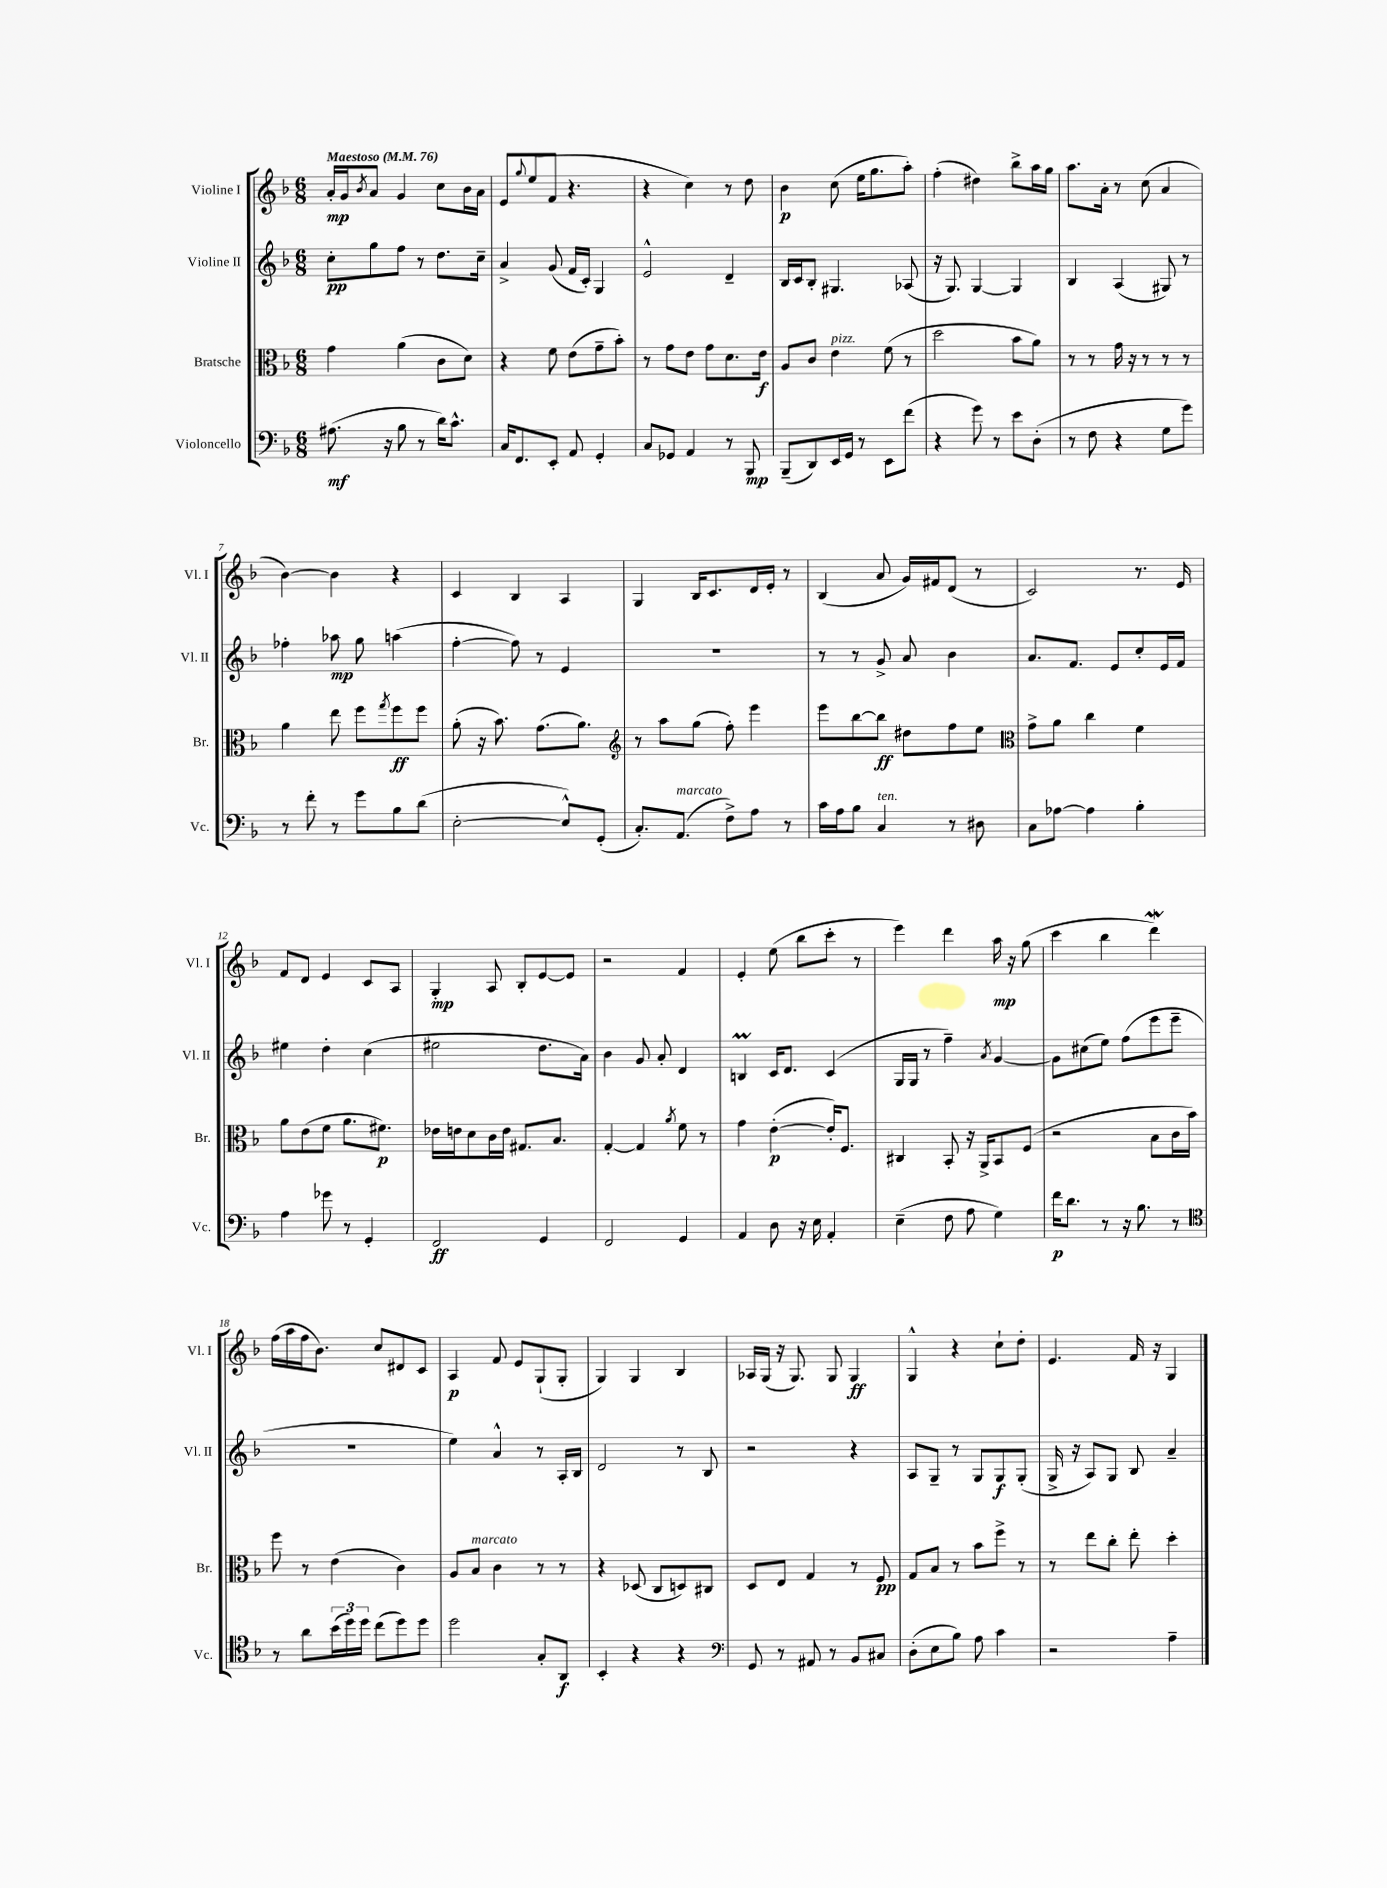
<<
\new StaffGroup <<
\new Staff = "s0" \with { instrumentName = "Violine I" shortInstrumentName = "Vl. I" } {
    \clef treble \key f \major \numericTimeSignature \time 6/8 \tempo "Maestoso" 4 = 76
    a'16-.\mp g'16 \acciaccatura { bes'8 } a'8 g'4 c''8 bes'16 a'16 |
    e'8 \appoggiatura { g''8 } e''8( f'8 r4. |
    r4 c''4) r8 d''8 |
    bes'4\p c''8( e''16 g''8. a''8-.) |
    f''4-.( dis''4) bes''8-> a''16 g''16 |
    a''8. a'16-. r8 c''8( a'4 |
    bes'4~) bes'4 r4 |
    c'4 bes4 a4 |
    g4 bes16 c'8. d'16 e'16-. r8 |
    bes4( a'8 g'16) fis'16 d'8( r8 |
    c'2) r8. e'16 |
    f'8 d'8 e'4 c'8 a8 |
    g4-.\mp a8 bes8-. e'8~ e'8 |
    r2 f'4 |
    e'4-. e''8( bes''8 c'''8-. r8 |
    e'''4) d'''4 a''16\mp r16 g''8( |
    c'''4 bes''4 d'''4\mordent) |
    f''16( a''16 f''16 bes'8.) c''8 dis'8 c'8 |
    a4\p f'8 e'8 g8-!( g8-. |
    g4) g4 bes4 |
    aes16 g16( r16 g8.) g8 g4\ff |
    g4-^ r4 c''8-! d''8-. |
    e'4. f'16 r16 g4 \bar "|." |
}
\new Staff = "s1" \with { instrumentName = "Violine II" shortInstrumentName = "Vl. II" } {
    \clef treble \key f \major \numericTimeSignature \time 6/8
    c''8-.\pp g''8 f''8 r8 d''8. c''16-- |
    a'4-> g'8( f'16 c'16-.) g4 |
    e'2-^ d'4-- |
    bes16 c'16 bes8-. gis4. aes8( |
    r16 g8.) g4~ g4 |
    bes4 a4( gis8) r8 |
    fes''4-. aes''8\mp g''8 a''4( |
    f''4~-. f''8) r8 e'4 |
    R2. |
    r8 r8 g'8-> a'8 bes'4 |
    a'8. f'8. e'8 c''8-. e'16 f'16 |
    eis''4 d''4-. c''4( |
    eis''2 d''8. a'16) |
    bes'4 g'8 a'8-. d'4 |
    b4\prall c'16 d'8. c'4( |
    g16 g16 r8 f''4--) \acciaccatura { a'8 } g'4~ |
    g'8 cis''8( e''8) f''8( e'''8 e'''8-- |
    R2. |
    e''4) a'4-^ r8 a16-. bes16 |
    d'2 r8 bes8 |
    r2 r4 |
    a8 g8-- r8 g8 g8\f g8-.( |
    g16-> r16 a8) g8 bes8 a'4-- \bar "|." |
}
\new Staff = "s2" \with { instrumentName = "Bratsche" shortInstrumentName = "Br." } {
    \clef alto \key f \major \numericTimeSignature \time 6/8
    g'4 a'4( c'8 d'8) |
    r4 f'8 e'8( g'8-- bes'8-.) |
    r8 g'8 e'8 g'8 d'8. e'16\f |
    a8 c'8 e'4^\markup { \italic "pizz." } f'8( r8 |
    d''2 bes'8 a'8) |
    r8 r8 g'16 r16 r8 r8 r8 |
    a'4 e''8 f''8 \acciaccatura { g''8 } f''8\ff f''8 |
    a'8-.( r16 bes'8.) g'8.( a'8.) |
    \clef treble r8 a''8 g''8( f''8-.) e'''4 |
    e'''8 bes''8~ bes''8\ff dis''8 f''8 e''8 |
    \clef alto g'8-> a'8 c''4 f'4 |
    a'8 e'8( f'8 a'8. fis'8.\p) |
    ees'16 e'16 d'8 c'16 e'16 gis8. bes8. |
    g4~-. g4 \acciaccatura { a'8 } f'8 r8 |
    g'4 e'4~-.\p( e'16-.) f8. |
    cis4 bes,8-. r16 a,16-> bes,8 f8( |
    r2 bes8 c'16 bes'16) |
    f''8 r8 e'4( c'4) |
    a8 bes8^\markup { \italic "marcato" } c'4 r8 r8 |
    r4 des8( c8 d8) cis8 |
    d8 e8 g4 r8 f8\pp |
    g8 bes8 r8 bes'8 f''8-> r8 |
    r8 e''8 c''8-. e''8-. d''4-. \bar "|." |
}
\new Staff = "s3" \with { instrumentName = "Violoncello" shortInstrumentName = "Vc." } {
    \clef bass \key f \major \numericTimeSignature \time 6/8
    ais8.\mf( r16 bes8 r8 d'16) c'8.-^ |
    c16 f,8. e,8-. a,8 g,4-. |
    c8 ges,8 a,4 r8 bes,,8\mp |
    bes,,8--( d,8) e,16 g,16 r8 e,8 f'8( |
    r4 g'8) r8 e'8 d8-.( |
    r8 f8 r4 g8 g'8) |
    r8 f'8-. r8 g'8 bes8 d'8( |
    e2~-. e8-^) g,8-.( |
    c8.-.) a,8.^\markup { \italic "marcato" }( f8->) a8 r8 |
    c'16 a16 bes8 c4^\markup { \italic "ten." } r8 dis8 |
    c8 aes8~ aes4 bes4-. |
    a4 ges'8 r8 g,4-. |
    f,2\ff g,4 |
    f,2 g,4 |
    a,4 d8 r16 e16 a,4-. |
    e4--( f8 a8 g4) |
    f'16\p d'8. r8 r16 bes8. r8 |
    \clef tenor r8 a'8 \tuplet 3/2 { bes'16( d''16) d''16 } c''8( d''8) d''8 |
    d''2 g8-. a,8\f |
    bes,4-. r4 r4 |
    \clef bass g,8 r8 ais,8 r8 bes,8 cis8 |
    d8-.( e8 bes8) a8 c'4 |
    r2 a4-- \bar "|." |
}
>>
>>
